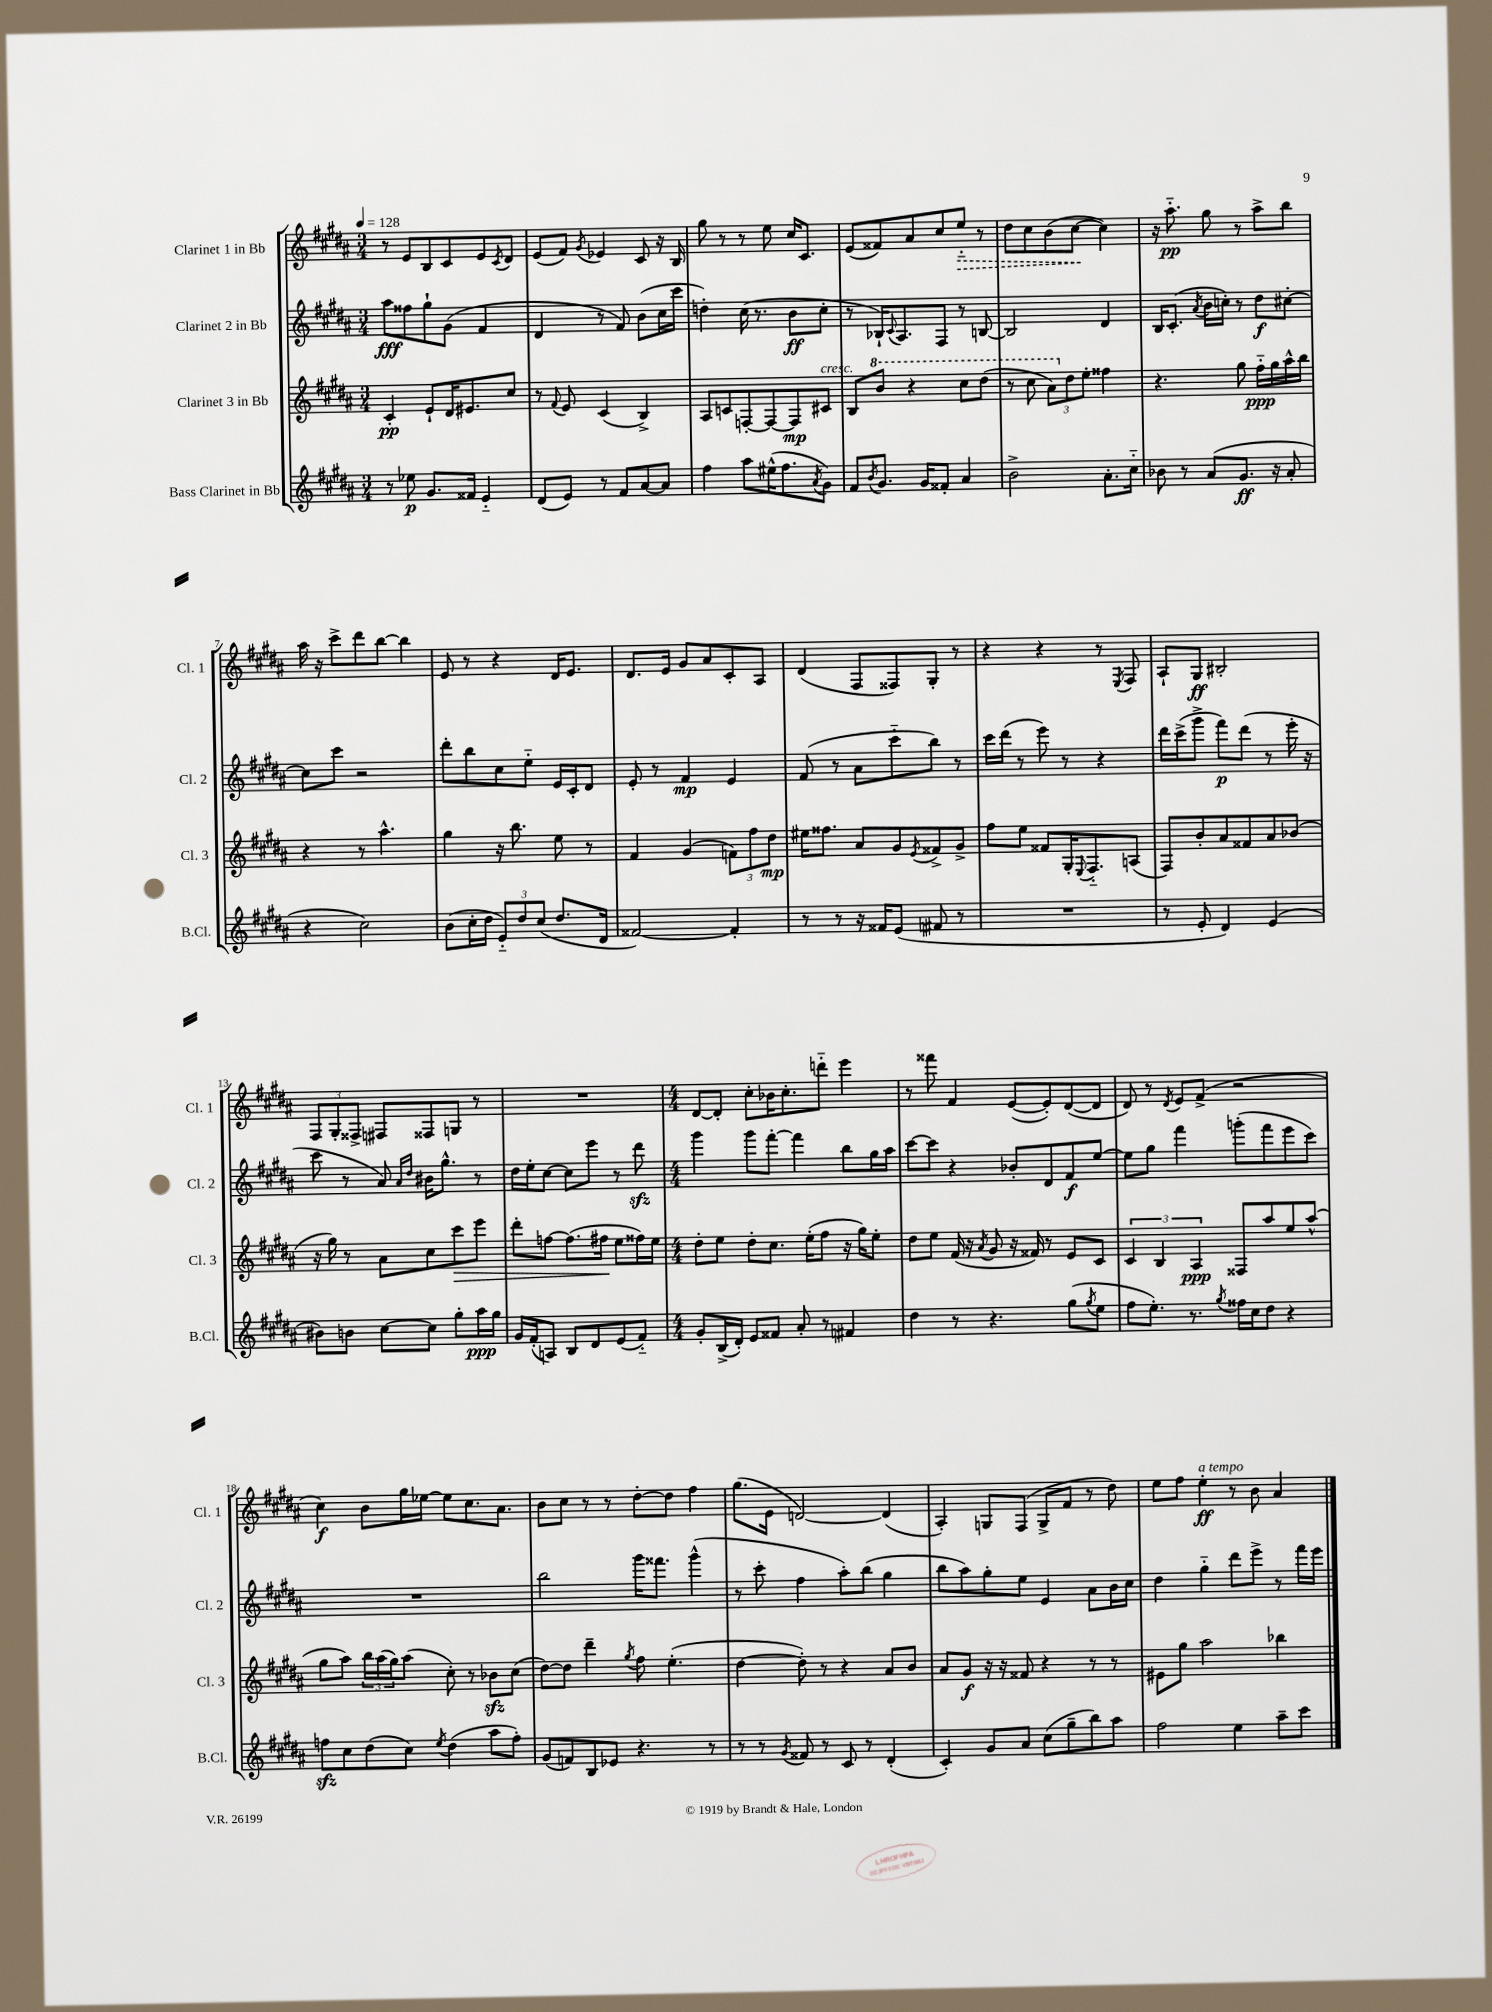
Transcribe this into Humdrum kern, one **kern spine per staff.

**kern	**kern	**kern	**kern
*staff4	*staff3	*staff2	*staff1
*clefG2	*clefG2	*clefG2	*clefG2
*k[f#c#g#d#a#]	*k[f#c#g#d#a#]	*k[f#c#g#d#a#]	*k[f#c#g#d#a#]
*M3/4	*M3/4	*M3/4	*M3/4
*MM128	*MM128	*MM128	*MM128
8r	4c#'	8aa#	8r
8ee-	.	8ff##	8e
8.g#	8e`	8gg#`	8B
.	16d#	(8g#	8c#
16f##	8.e#	.	.
4e'~	.	4f#	8e
.	.	.	8qc#
.	8cc#	.	8d#
=	=	=	=
(8d#	8r	4d#	(8e
.	8qqf#	.	.
8e)	8e	.	8f#)
.	.	.	8qg#
8r	(4c#	8r	4e-
8f#	.	8f#)	.
[8a#	4B^)	(8b	8c#
8a#]	.	16cc#	16r
.	.	16ccc#	16B
=	=	=	=
4ff#	8A#	4dd')	8gg#
.	8c	.	8r
8aa#	[8F'	(16cc#	8r
.	.	8.r	.
(16ee#^^	8F_	.	8ee
8.ff#	.	.	.
.	8F]	8b	16cc#
.	.	.	8.c#
8qa#	.	.	.
8g#)	8c#	8cc#'	.
=	=	=	=
8f#	8B	8r	(8e
8qb	.	.	.
8.g#	8bb	16B-`)	8f##)
.	.	8qqc#	.
.	.	8.A#	.
.	4r	.	8a#
16g#	.	.	.
8f##'	.	8F#	8cc#
4a#	8ccc#	8r	8ee'~
.	(8ddd#	[8B	8r
=	=	=	=
2b^	8r	2B]	8dd#
.	8ccc#	.	8cc#
.	12aa#)	.	(8b
.	12dd#	.	.
.	.	.	[8cc#
.	12ee'	.	.
8.a#'	4ff##	4d#	4cc#])
16cc#'~	.	.	.
=	=	=	=
8b-	4.r	16B	16r
.	.	(8.c#'	8.aa#'~
8r	.	.	.
.	.	8qa#	.
(8a#	.	16b	8gg#
.	.	16cc')	.
8.g#	8gg#	8r	8r
.	16ff#'~	8dd#	8aa#^
16r	16gg#	.	.
8a#'	16aa#^^	[8cc#'	8bb
.	16bb	.	.
=	=	=	=
4r	4r	8cc#]	16aa#
.	.	.	16r
.	.	8ccc#	8ccc#^
2cc#)	8r	2r	8ddd#
.	4.aa#^^	.	[8bb
.	.	.	4bb]
=	=	=	=
(8b	4gg#	8ddd#'	8e
16cc#'	.	8bb	8r
16dd#	.	.	.
12e'~)	16r	8cc#	4r
.	8.bb	.	.
12dd#	.	.	.
.	.	8ee'~	.
(12cc#	.	.	.
8.dd#	8ee	16e	16d#
.	.	16c#'	8.e
.	8r	8d#	.
16d#	.	.	.
=	=	=	=
[2f##)	4f#	8e'	8.d#
.	.	8r	.
.	.	.	16e
.	(4g#	4f#	8g#
.	.	.	8a#
4f##']	12f)	4e	8c#'
.	12ff#	.	.
.	.	.	8A#
.	12dd#	.	.
=	=	=	=
8r	16ee#	(8f#	(4d#
.	8.ff##	.	.
8r	.	8r	.
16r	8a#	8a#	8F#
16f##	.	.	.
(8e	8g#	8ccc#'~	8F##)
.	8qe	.	.
8f#	8f##^	8bb)	8G#'
8r	8g#^	8r	8r
=	=	=	=
2.r	8ff#	16ccc#	4r
.	.	(16ddd#	.
.	8ee	8r	.
.	8f##	8eee)	4r
.	16G#'	8r	.
.	8qqE	.	.
.	8.F#'~	.	.
.	.	4r	8r
.	.	.	8qE
.	(8A	.	8F#
=	=	=	=
8r	8F#)	16ddd#	8A#`
.	.	(16ccc#^	.
8e'	8b'	8ggg#^	8G#
4d#)	8a#	8fff#)	2B#'
.	8f##	(8ddd#	.
(4e	8a#	8r	.
.	(8b-	16eee'	.
.	.	16r	.
=	=	=	=
8b#)	16r	8ccc#	12F#
.	16gg#)	.	.
.	.	.	12G#'
8b	8r	8r	.
.	.	.	12F##^
[8cc#	8a#	8a#)	8F#
.	.	16qqa#	.
.	.	16qqdd#	.
8cc#]	8cc#	16b#	8F##
.	.	8.gg#^^	.
8gg#'	8ccc#	.	8G
16aa#	8eee	8r	8r
16gg#	.	.	.
=	=	=	=
16g#	8ddd#'	16dd#	2.r
(16f#'	.	16ee'	.
8A)	[8ff	[8cc#	.
8B	(8.ff]	8cc#]	.
8d#	.	8eee	.
.	16ff#	.	.
(8e	8ee	8r	.
8f#'~)	16ff##)	8ddd#	.
.	16ee	.	.
=	=	=	=
*M4/4	*M4/4	*M4/4	*M4/4
8g#'	8dd#'	4ggg#	[8d#
(16B^	8ee	.	8d#']
16d#')	.	.	.
8e	8dd#'	8ggg#	8cc#'
8f##	8.cc#	[8fff#'	16b-
.	.	.	8.cc#'
8a#'	.	4fff#]	.
.	(16ee'	.	.
8r	8ff#	.	8ddd'~
4f#	16r	8bb	4eee
.	16gg#)	.	.
.	8ee'	16gg#	.
.	.	16aa#	.
=	=	=	=
4dd#	8dd#	[8ccc#	8r
.	8ee	8ccc#]	8fff##
8r	(16f#	4r	4f#
.	16r	.	.
.	8qa#	.	.
4.r	8g#	.	.
.	16r	8b-'	([8e
.	16f##)	.	.
.	8r	8d#	8e'])
(8gg#	8e	8f#	([8d#
8qgg#	.	.	.
8ee	8c#	[8ee	8d#]
=	=	=	=
8ff#	6c#	8ee]	8d#)
8.ee')	.	8gg#	8r
.	6B	.	.
.	.	.	8qd#
.	.	4fff#	8e
8.r	.	.	.
.	6A#	.	.
.	.	.	(8f#^
8qgg#	.	.	.
16ff##	8F##	(8ggg'	2r
16cc#	.	.	.
8dd#	8aa#	8fff#	.
4r	8ee	8eee	.
.	(8aa#^^	8ccc#)	.
=	=	=	=
8ff	8gg#	1r	4cc#)
8cc#	8aa#)	.	.
(8dd#	24bb	.	8b
.	(24aa#	.	.
.	24gg#)	.	.
8cc#)	(8aa#	.	16gg#
.	.	.	[16ee-
8qee	.	.	.
(4dd#	8cc#')	.	8ee-]
.	8r	.	8.cc#
8aa#	8b-	.	.
.	.	.	8.a#
8ff')	(8cc#	.	.
=	=	=	=
(8g#	[8dd#)	2bb	8b
8f)	8dd#]	.	8cc#
8B	4ddd#~	.	8r
8e-	.	.	8r
.	8qgg#	.	.
4.r	8ff#	16ggg#	[8dd#'
.	.	8.fff##	.
.	(4.ee'	.	8dd#]
.	.	(4ggg#^^	4ff#
8r	.	.	.
=	=	=	=
8r	[4dd#	8r	(8.gg#
8r	.	8ccc#'	.
.	.	.	16e
8qg#	.	.	.
8f##	8dd#'])	4ff#	[2d)
8r	8r	.	.
8c#	4r	8aa#')	.
8r	.	(8bb	.
(4d#'	8a#	4gg#	(4d]
.	8b	.	.
=	=	=	=
4c#')	8a#	8bb	4A#')
.	8g#	8aa#)	.
8g#	16r	8gg#'	8G
.	16r	.	.
8a#	8f##	8ee	(8F#
(8cc#	4r	4e	8G^
8gg#~	.	.	8f#
8bb)	8r	8a#	8r
8aa#	8r	16b	8dd#)
.	.	16cc#	.
=	=	=	=
2ff#	8e#	4dd#	8ee
.	8gg#	.	8ff#
.	2aa#	4gg#'~	4ee'
4ee	.	8ddd#	8r
.	.	8eee^	8b
8aa#~	4bb-	8r	4a#
8ccc#	.	16fff#	.
.	.	16eee	.
==	==	==	==
*-	*-	*-	*-
